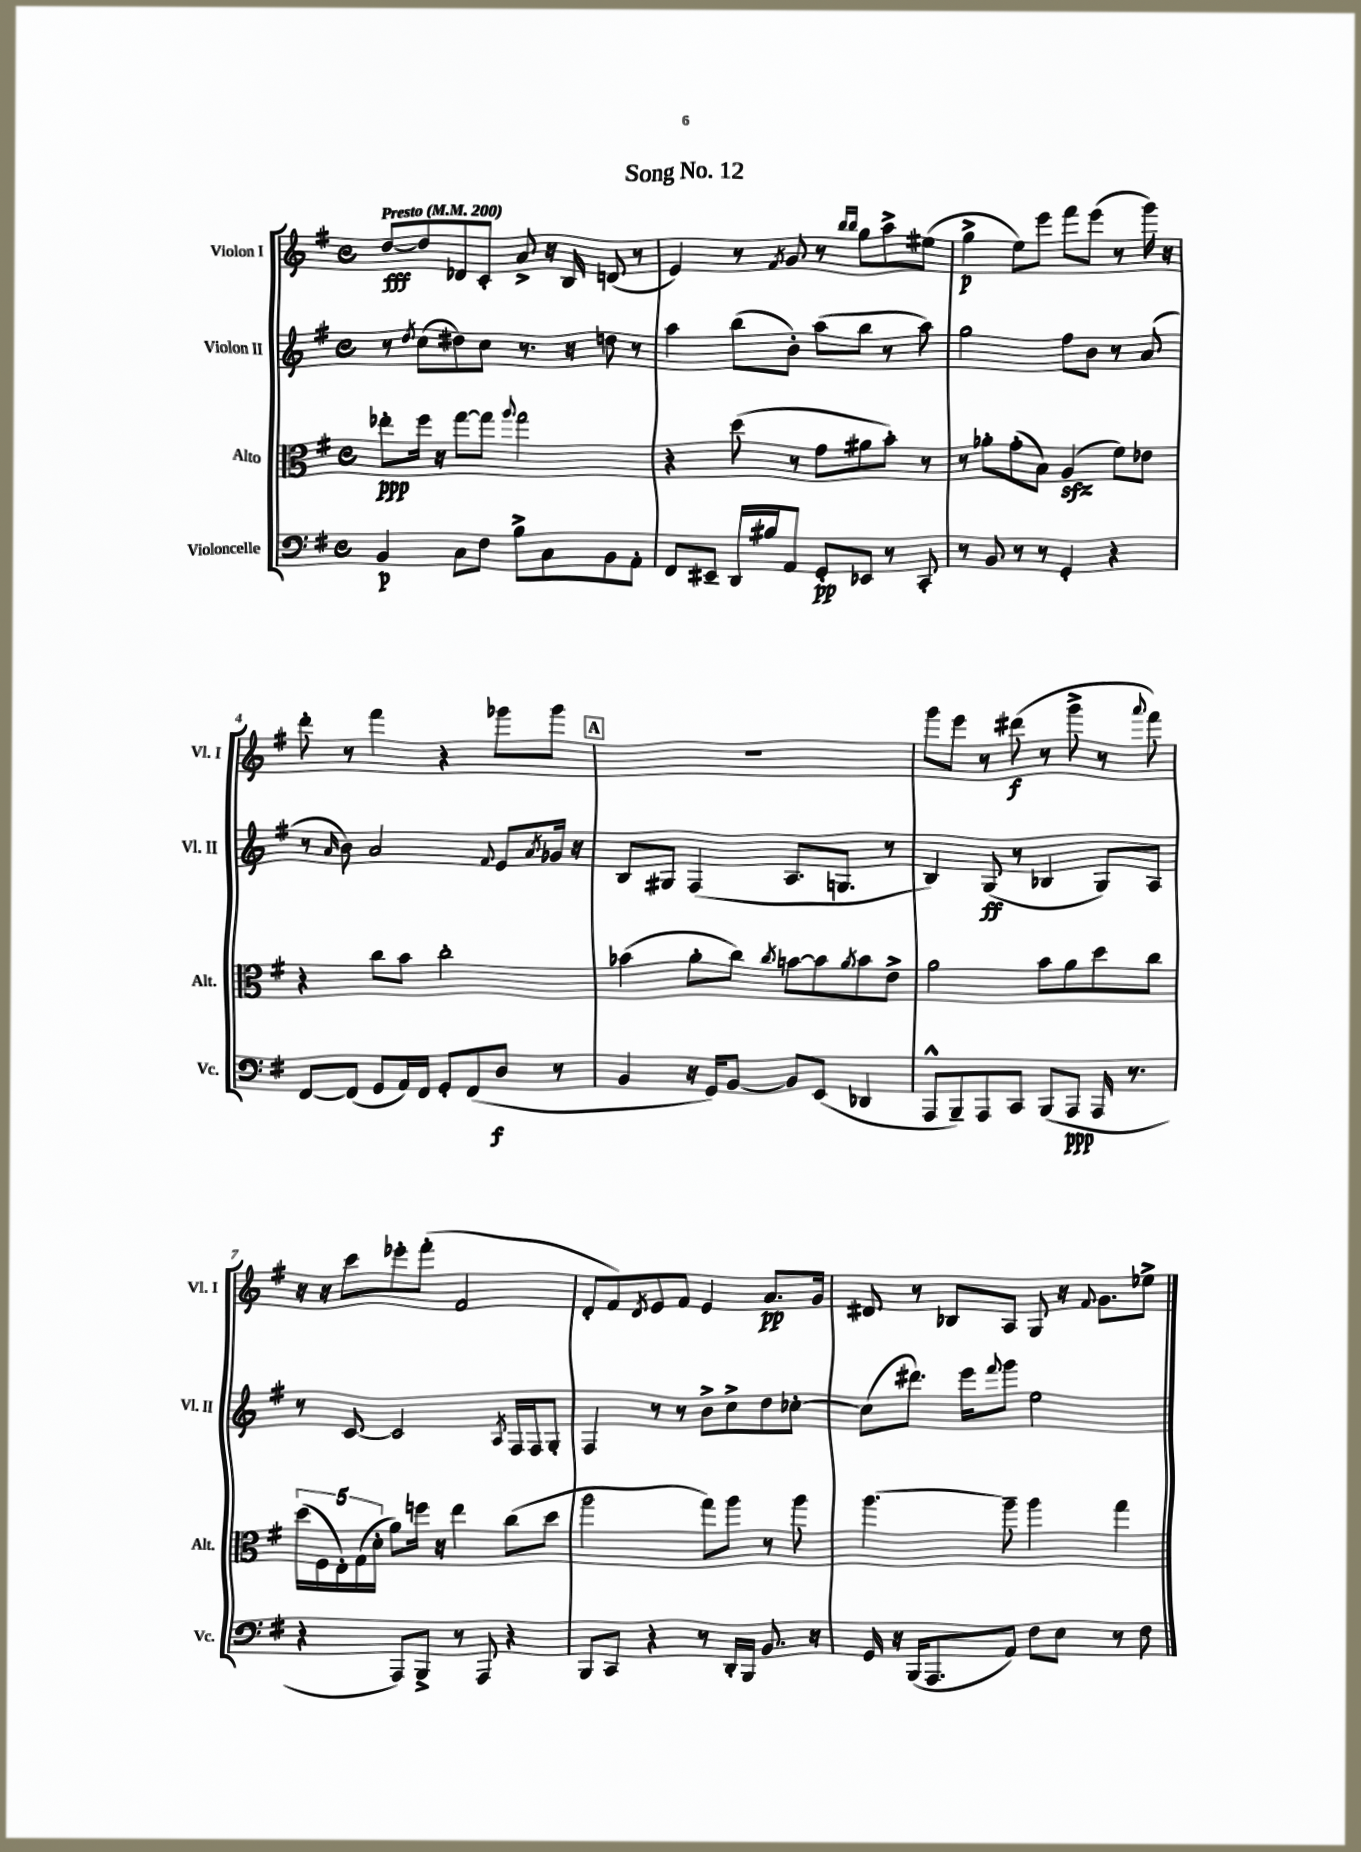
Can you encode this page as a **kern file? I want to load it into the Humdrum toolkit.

**kern	**dynam	**kern	**dynam	**kern	**dynam	**kern	**dynam
*part4	*part4	*part3	*part3	*part2	*part2	*part1	*part1
*staff4	*staff4	*staff3	*staff3	*staff2	*staff2	*staff1	*staff1
*I"Violoncelle	*	*I"Alto	*	*I"Violon II	*	*I"Violon I	*
*I'Vc.	*	*I'Alt.	*	*I'Vl. II	*	*I'Vl. I	*
*clefF4	*	*clefC3	*	*clefG2	*	*clefG2	*
*k[f#]	*	*k[f#]	*	*k[f#]	*	*k[f#]	*
*M4/4	*	*M4/4	*	*M4/4	*	*M4/4	*
*met(c)	*	*met(c)	*	*met(c)	*	*met(c)	*
*MM200	*	*MM200	*	*MM200	*	*MM200	*
=1	=1	=1	=1	=1	=1	=1	=1
!	!	!	!	!	!	!LO:TX:a:B:t=Presto	!
4BB/	p	8ee-X'\L	ppp	8r	.	[8dd/L	fff
.	.	.	.	8qdd/	.	.	.
.	.	16ff#\Jk	.	(8cc\L	.	8dd/]	.
.	.	16r	.	.	.	.	.
8C\L	.	[8gg\L	.	8dd#X\)	.	8d-X/	.
8F#\J	.	8gg\J]	.	8cc\J	.	8c'/J	.
.	.	8qqaa/	.	.	.	.	.
8B^\L	.	2gg\	.	8.r	.	8a^/	.
8C\	.	.	.	.	.	16r	.
.	.	.	.	16r	.	16B/	.
8BB\	.	.	.	8ddn\	.	(8dn/	.
8AA'\J	.	.	.	8r	.	8r	.
=2	=2	=2	=2	=2	=2	=2	=2
8FF#/L	.	4r	.	4aa\	.	4e/)	.
8EE#X~/J	.	.	.	.	.	.	.
16DD/LL	.	(8dd\	.	(8bb\L	.	8r	.
16B#X/J	.	.	.	.	.	.	.
.	.	.	.	.	.	8qf#/	.
8AA/J	.	8r	.	8b'\J)	.	8g/	.
8GG'/L	pp	8g\L	.	(8aa\L	.	8r	.
.	.	.	.	.	.	16qqbb/LL	.
.	.	.	.	.	.	16qqbb/JJ	.
8EE-X/J	.	8a#X\	.	8bb\J	.	8gg\L	.
8r	.	8b'\J)	.	8r	.	8aa^\	.
8CC'/	.	8r	.	8aa\)	.	(8ee#X\J	.
=3	=3	=3	=3	=3	=3	=3	=3
8r	.	8r	.	2gg\	.	4gg^\	p
8BB/	.	8a-X'\L	.	.	.	.	.
8r	.	(8g'\	.	.	.	8ee\L)	.
8r	.	8B\J)	.	.	.	8eee\J	.
4GG'/	.	(4Azz/	.	8ff#\L	.	8fff#\L	.
.	.	.	.	8b\J	.	(8eee\J	.
4r	.	8f#\L)	.	8r	.	8r	.
.	.	8e-X\J	.	(8a/	.	16ggg\)	.
.	.	.	.	.	.	16r	.
!!LO:LB:g=z
=4	=4	=4	=4	=4	=4	=4	=4
[8FF#/L	.	4r	.	8r	.	8ddd'\	.
.	.	.	.	16qqa/	.	.	.
(8FF#/J]	.	.	.	8b\)	.	8r	.
8GG/L	.	8cc\L	.	2a/	.	4fff#\	.
16AA/L)	.	8b\J	.	.	.	.	.
16FF#/JJ	.	.	.	.	.	.	.
8GG'/L	.	2cc'\	.	.	.	4r	.
(8FF#/	.	.	.	.	.	.	.
.	.	.	.	8qqf#/	.	.	.
8D/J	f	.	.	8e/L	.	8ggg-X\L	.
.	.	.	.	8qa/	.	.	.
8r	.	.	.	16g-X/Jk	.	8ggg-\J	.
.	.	.	.	16r	.	.	.
!!LO:REH:place=s1:t=A
=5	=5	=5	=5	=5	=5	=5	=5
4BB/	.	(4b-X\	.	8B/L	.	1r	.
.	.	.	.	8G#X/J	.	.	.
16r	.	8a'\L	.	(4F#/	.	.	.
16GG/KL)	.	.	.	.	.	.	.
[8BB/J	.	8cc\J)	.	.	.	.	.
.	.	8qcc/	.	.	.	.	.
8BB/L]	.	[8bn\L	.	8.A/L	.	.	.
(8EE/J	.	8b\]	.	.	.	.	.
.	.	.	.	8.Gn/J	.	.	.
.	.	8qa/	.	.	.	.	.
4DD-X/	.	8b\	.	.	.	.	.
.	.	8e^\J	.	8r	.	.	.
=6	=6	=6	=6	=6	=6	=6	=6
8AAA^^/L	.	2a\	.	4B/)	.	8ggg\L	.
8BBB~/)	.	.	.	.	.	8eee\J	.
8AAA/	.	.	.	(8G/	ff	8r	.
8CC/J	.	.	.	8r	.	(8ddd#X\	f
(8BBB/L	.	8b\L	.	4B-X/	.	8r	.
8AAA/J	ppp	8a\	.	.	.	8ggg^\	.
16AAA/	.	8dd\	.	8G/L)	.	8r	.
8.r	.	.	.	.	.	.	.
.	.	.	.	.	.	8qqaaa/	.
.	.	8cc\J	.	8A/J	.	8fff#\)	.
!!LO:LB:g=z
=7	=7	=7	=7	=7	=7	=7	=7
4r	.	(20dd\LL	.	8r	.	16r	.
.	.	20F#\	.	.	.	.	.
.	.	.	.	.	.	16r	.
.	.	20E'\)	.	.	.	.	.
.	.	.	.	[8c/	.	8ccc\L	.
.	.	(20G\	.	.	.	.	.
.	.	20d'\JJ	.	.	.	.	.
8AAA/L)	.	8a\L)	.	2c/]	.	8eee-X'\	.
8BBB^/J	.	16ffn\Jk	.	.	.	(8fff#'\J	.
.	.	16r	.	.	.	.	.
8r	.	4ee\	.	.	.	2f#/	.
8AAA/	.	.	.	.	.	.	.
.	.	.	.	8qA/	.	.	.
4r	.	(8cc\L	.	16F#/LL	.	.	.
.	.	.	.	16F#/J	.	.	.
.	.	8dd\J	.	8G'/J	.	.	.
=8	=8	=8	=8	=8	=8	=8	=8
8BBB/L	.	2aa\	.	4F#/	.	8d'/L	.
8CC/J	.	.	.	.	.	8f#/)	.
.	.	.	.	.	.	8qd/	.
4r	.	.	.	8r	.	8e/	.
.	.	.	.	8r	.	8f#/J	.
8r	.	8gg\L)	.	8b^\L	.	4e/	.
16DD'/LL	.	8aa\J	.	8cc^\	.	.	.
16BBB/JJ	.	.	.	.	.	.	.
8.BB/	.	8r	.	8dd\	.	8.a/L	pp
.	.	8aa\	.	[8cc-X'\J	.	.	.
16r	.	.	.	.	.	16g/Jk	.
=9	=9	=9	=9	=9	=9	=9	=9
16GG/	.	[4.aa\	.	(8cc-\L]	.	8d#X/	.
16r	.	.	.	.	.	.	.
(16BBB/KL	.	.	.	8.ddd#X\J)	.	8r	.
8.AAA/	.	.	.	.	.	.	.
.	.	.	.	.	.	8B-X/L	.
.	.	.	.	16eee\KL	.	.	.
.	.	.	.	8qqfff#/	.	.	.
8AA/J)	.	8aa~\]	.	8ggg\J	.	8A/J	.
8F#\L	.	4aa\	.	2ee\	.	8G/	.
8E\J	.	.	.	.	.	16r	.
.	.	.	.	.	.	8qqf#/	.
.	.	.	.	.	.	8.g\L	.
8r	.	4gg\	.	.	.	.	.
8F#\	.	.	.	.	.	8ee-X^\J	.
==	==	==	==	==	==	==	==
*-	*-	*-	*-	*-	*-	*-	*-
